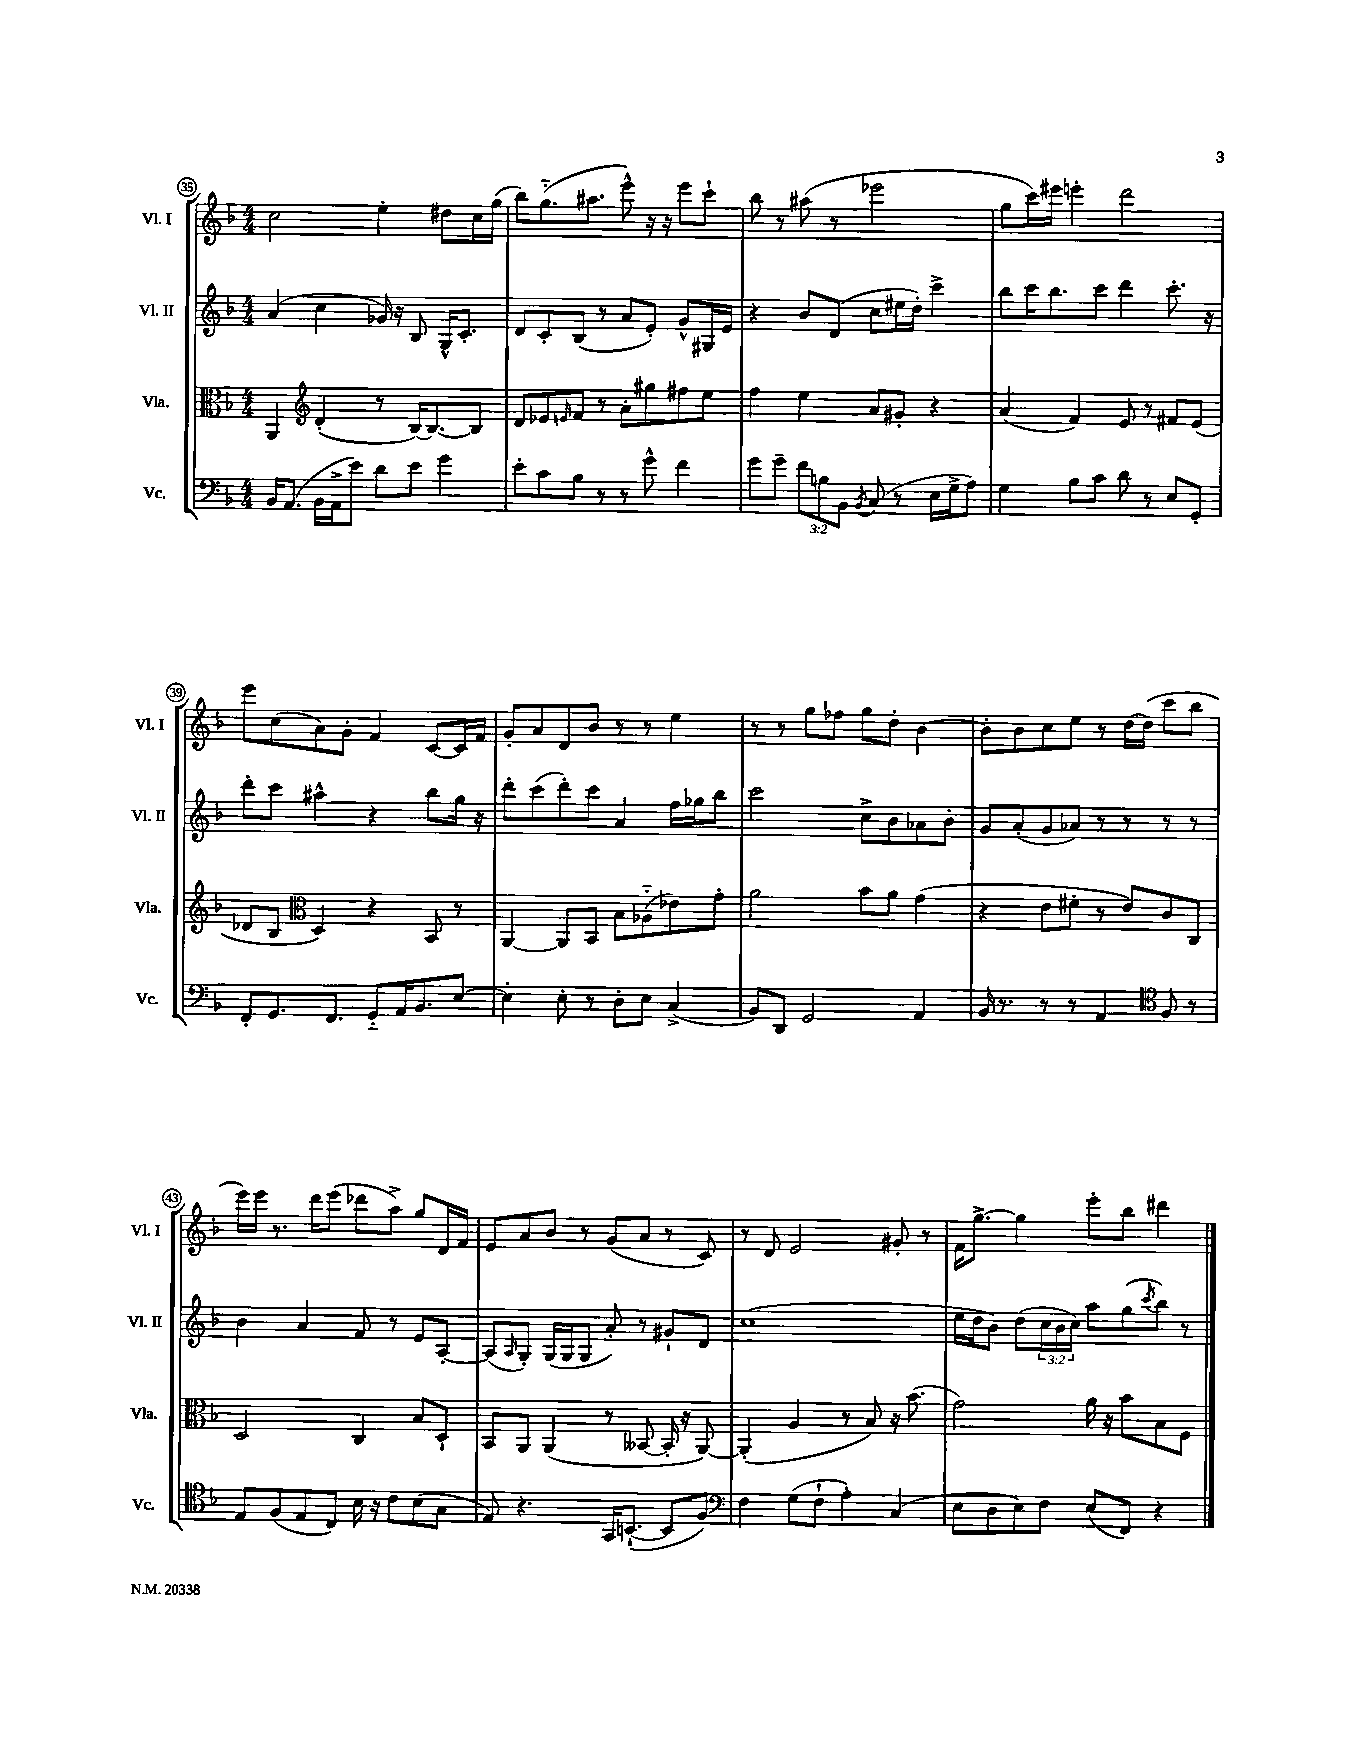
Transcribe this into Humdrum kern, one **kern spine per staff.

**kern	**kern	**kern	**kern
*staff4	*staff3	*staff2	*staff1
*clefF4	*clefC3	*clefG2	*clefG2
*k[b-]	*k[b-]	*k[b-]	*k[b-]
*M4/4	*M4/4	*M4/4	*M4/4
16BB-	4AA	(4a	2cc
(8.AA	.	.	.
*	*clefG2	*	*
16BB-	(4d'	4cc	.
16AA^	.	.	.
8e)	.	.	.
8d	8r	16g-)	4ee'
.	.	16r	.
8e	[16B-)	8B-	.
.	8.B-_	.	.
4g	.	16G^^	8dd#
.	.	8.c'	.
.	8B-]	.	16cc
.	.	.	(16gg
=	=	=	=
8e'	8d	8d	8bb-)
8c	8e-	8c'	(8.gg'~
.	16qqe	.	.
8B-	8f	(8B-	.
.	.	.	8.aa#
8r	8r	8r	.
8r	8a'	8a	8eee^^)
8g^^	8gg#	8e')	16r
.	.	.	16r
4f	8ff#	8g^^	8eee
.	8ee	16G#	8ccc`
.	.	16e	.
=	=	=	=
8g	4ff	4r	8bb-
8g~	.	.	8r
12f	4ee	8b-	(8aa#
12B	.	.	.
.	.	(8d	8r
12BB-	.	.	.
8qBB-	.	.	.
(8C	8a	8cc	2eee-
8r	8g#'	16ee#	.
.	.	16dd')	.
16E	4r	4ccc^	.
16G^	.	.	.
8A)	.	.	.
=	=	=	=
4G	(4a	8bb-	8gg
.	.	16ccc	16ccc)
.	.	8.bb-	16eee#
8B-	4f)	.	4eee'
8c	.	8ccc	.
8d	8e	4ddd	2ddd
8r	8r	.	.
8E	8f#	8.ccc'	.
8GG'	(8e	.	.
.	.	16r	.
=	=	=	=
8FF'	8d-	8ddd'	8eee
8.GG	8B-	8ccc	(8cc
*	*clefC3	*	*
.	4D)	4aa#^^	8a)
8.FF	.	.	.
.	.	.	8g'
8GG'~	4r	4r	4f
16AA	.	.	.
8.BB-	.	.	.
.	8BB-	8bb-	[8c
[8E	8r	16gg	16c]
.	.	16r	16f
=	=	=	=
4E']	[4AA	8ddd'	8g'
.	.	(8ccc	8a
8E'	8AA]	8ddd')	8d
8r	8BB-	8ccc	8b-
8D'	8B-	4a	8r
8E	(8A-'~	.	8r
(4C^	8e-)	16ff	4ee
.	.	16gg-	.
.	8g'	8bb-	.
=	=	=	=
8BB-)	2a	2ccc	8r
8DD	.	.	8r
2GG	.	.	8gg
.	.	.	8ff-
.	8b-	8cc^	8gg
.	8a	8b-	8dd'
4AA	(4g	8a-	[4b-
.	.	8b-'	.
=	=	=	=
16BB-	4r	8g	8b-']
8.r	.	.	.
.	.	(8a'	8b-
8r	8e	8g	8cc
8r	8f#'	8a-)	8ee
4AA	8r	8r	8r
.	8e)	8r	[16dd
.	.	.	(16dd]
*clefC4	*	*	*
8F	8c	8r	8ccc
8r	8C	8r	8bb-
=	=	=	=
8E	2D	4b-	16eee)
.	.	.	16eee
(8F	.	.	8.r
8E	.	4a	.
.	.	.	16ddd
8C)	.	.	(8eee
16B-	4C	8f	8ddd-
16r	.	.	.
8c	.	8r	8aa^)
(8B-	8B-	8e	8gg
8G	8D`	[8A'	16d
.	.	.	16f
=	=	=	=
8E)	8BB-	(8A]	8e
.	.	16qqA	.
4.r	8AA	8G')	8a
.	(4AA	(16G	8b-
.	.	16G	.
.	.	8G	8r
16GG	8r	8a')	(8g
([8.BB`	.	.	.
.	[8BB--	8r	8a
8BB]	16BB--']	8g#`	8r
.	16r	.	.
8F)	[8AA)	8d	8c)
=	=	=	=
*clefF4	*	*	*
4F	(4AA']	(1cc	8r
.	.	.	8d
(8G	4A	.	2e
8F`	.	.	.
4A')	8r	.	.
.	8B-)	.	.
(4C	16r	.	8g#'
.	(8.b-	.	.
.	.	.	8r
=	=	=	=
8E	2g)	16ee	16f
.	.	16dd	[8.gg^
8D	.	8b-)	.
8E)	.	(8dd	4gg]
8F	.	24cc	.
.	.	24b-	.
.	.	24cc)	.
(8E	16a	8aa	8eee'
.	16r	.	.
8FF)	8b-	(8gg	8bb-
.	.	8qccc	.
4r	8B-	8bb-)	4ddd#
.	8F	8r	.
==	==	==	==
*-	*-	*-	*-
